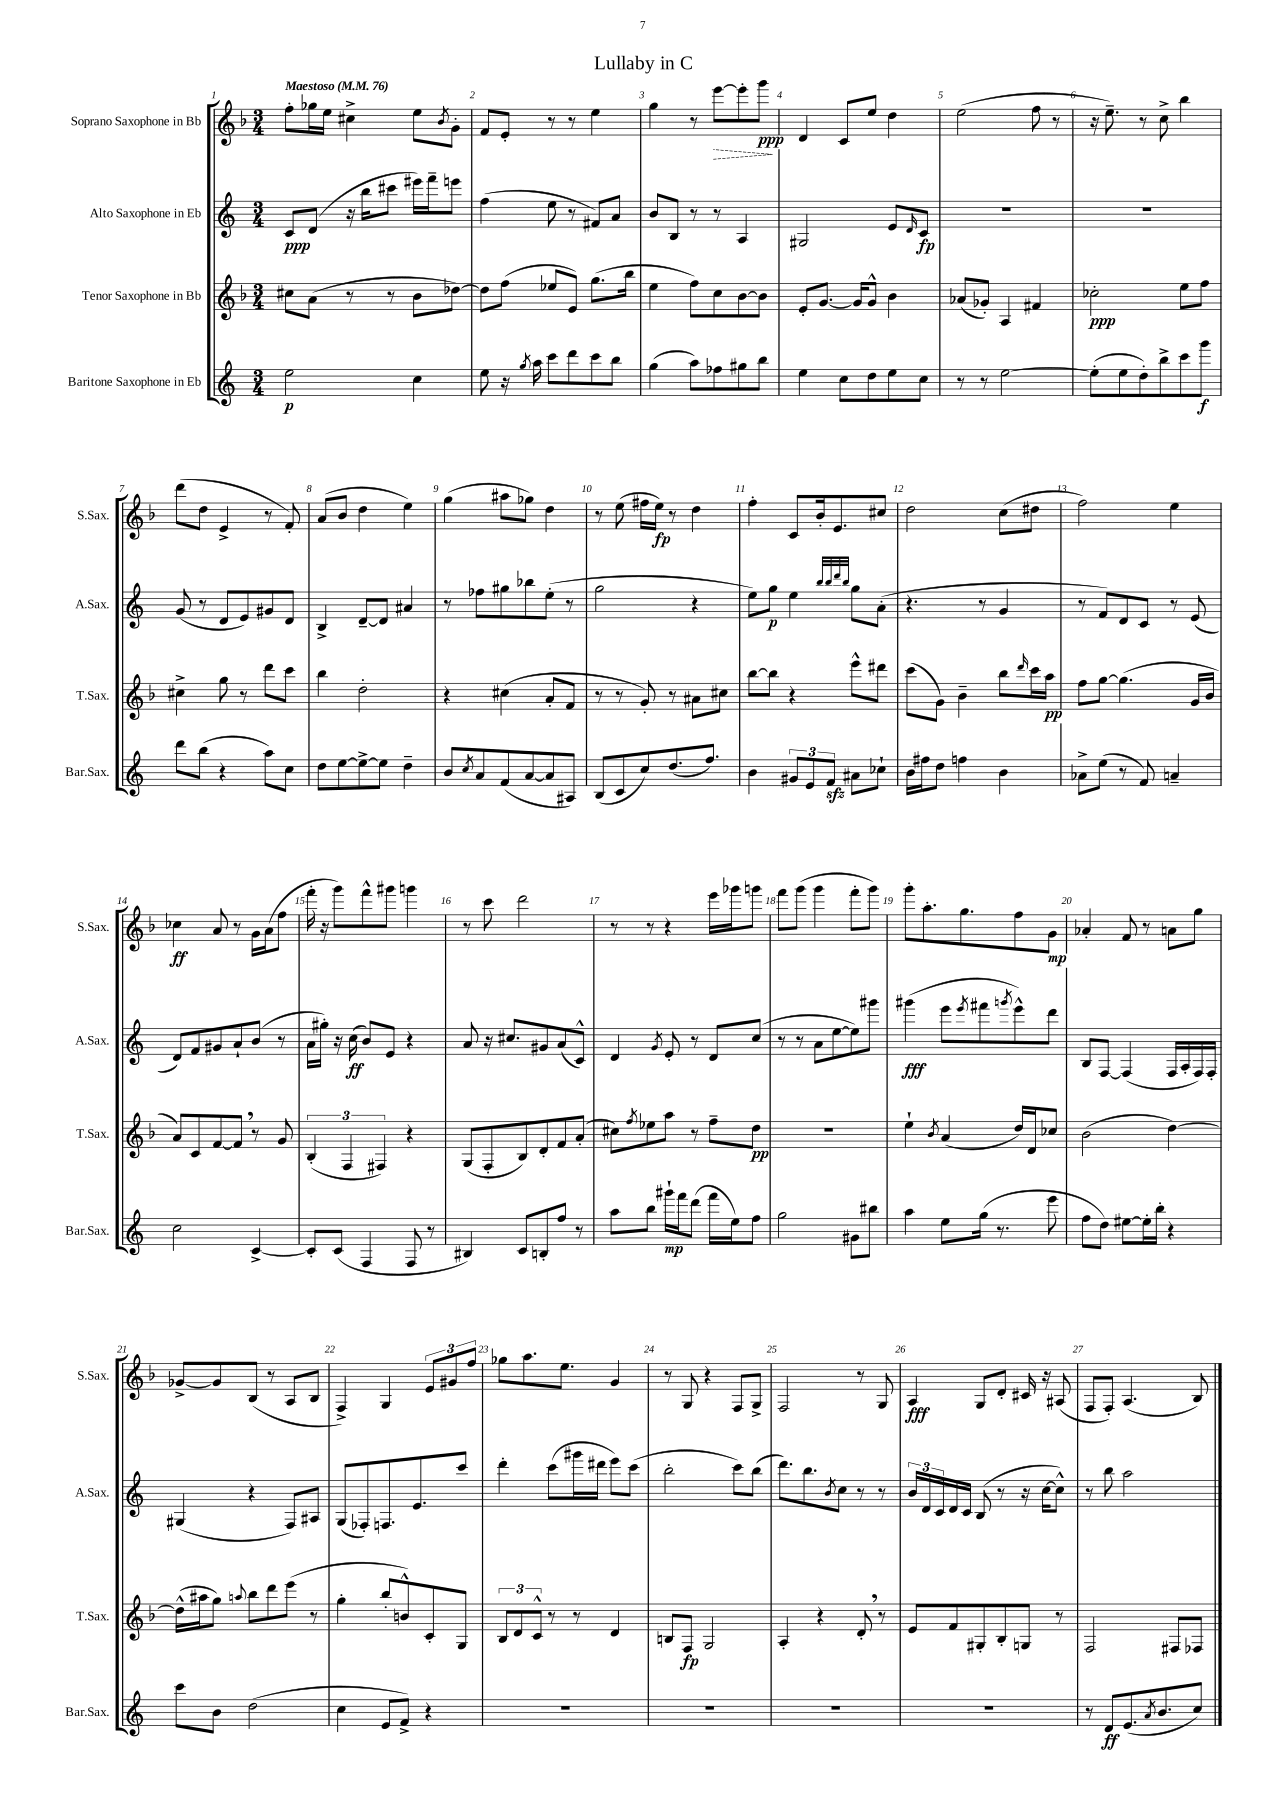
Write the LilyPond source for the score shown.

\header { title = "Lullaby in C" }
<<
\new StaffGroup <<
\new Staff = "s0" \with { instrumentName = "Soprano Saxophone in Bb" shortInstrumentName = "S.Sax." } {
    \clef treble \key f \major \numericTimeSignature \time 3/4 \tempo "Maestoso" 4 = 76
    f''8-. ges''16 e''16 cis''4-> e''8 \acciaccatura { bes'8 } g'8-. |
    f'8 e'8-. r8 r8 e''4 |
    g''4 r8 \once \override Hairpin.style = #'dashed-line e'''8~\> e'''8-. g'''8\ppp\! |
    d'4 c'8 e''8 d''4 |
    e''2( f''8 r8 |
    r16 e''8.--) r8 c''8-> bes''4 |
    d'''8( d''8 e'4-> r8 f'8-.) |
    a'8( bes'8 d''4 e''4) |
    g''4( ais''8 ges''8) d''4 |
    r8 e''8( fis''16 e''16\fp) r8 d''4 |
    f''4-. c'8 bes'16-. e'8. cis''8 |
    d''2 c''8( dis''8 |
    f''2) e''4 |
    ces''4\ff a'8 r8 g'16 a'16( f''8 |
    f'''16-. r16 g'''8) f'''8-^ gis'''8 g'''4 |
    r8 c'''8 d'''2 |
    r8 r8 r4 e'''16 ges'''16 g'''8 |
    f'''8 g'''8( g'''4 f'''8-. g'''8) |
    g'''8-. a''8.-. g''8. f''8 g'8\mp |
    aes'4-. f'8 r8 a'8 g''8 |
    ges'8~-> ges'8 bes8( r8 a8 bes8 |
    f4->) g4 \tuplet 3/2 { e'8 gis'8 f''8 } |
    ges''8 a''8. e''8. g'4 |
    r8 g8 r4 f8 g8-> |
    f2 r8 g8 |
    a4\fff g8 d'8-. cis'16 r16 ais8( |
    f8 f8-.) a4.( bes8) \bar "|." |
}
\new Staff = "s1" \with { instrumentName = "Alto Saxophone in Eb" shortInstrumentName = "A.Sax." } {
    \clef treble \key c \major \numericTimeSignature \time 3/4
    c'8\ppp d'8( r16 b''16 cis'''8 eis'''16) f'''16-- e'''8 |
    f''4( e''8 r8 fis'8) a'8 |
    b'8 b8 r8 r8 a4 |
    gis2 e'8 \grace { d'16 } c'8\fp |
    R2. |
    R2. |
    g'8( r8 d'8 e'8) gis'8 d'8 |
    b4-> d'8~-- d'8 ais'4 |
    r8 fes''8 gis''8 bes''8 e''8-.( r8 |
    g''2 r4 |
    e''8) g''8\p e''4 \grace { b''32 b''32 d'''32 b''32 } g''8 a'8-.( |
    r4. r8 g'4 |
    r8 f'8) d'8 c'8 r8 e'8( |
    d'8) f'8 gis'8 a'8-! b'8( r8 |
    a'16 gis''16-.) r16 c''16\ff( b'8) e'8 r4 |
    a'8 r16 cis''8. gis'8 a'8( c'8-^) |
    d'4 \acciaccatura { g'8 } e'8-. r8 d'8 c''8( |
    r8 r8 a'8 e''8~ e''8) gis'''8 |
    gis'''4\fff( e'''8 \acciaccatura { e'''8 } fis'''8 \acciaccatura { g'''8 } e'''8-^) d'''8 |
    b8 f8~ f4( f16 a16-. f16) f16-. |
    gis4( r4 f8) ais8 |
    g8( fes8-.) f8. e'8. c'''8 |
    d'''4-. c'''8( gis'''16 dis'''16 e'''8) c'''8( |
    b''2-. c'''8) b''8( |
    d'''8.) b''8. \acciaccatura { b'8 } c''8 r8 r8 |
    \tuplet 3/2 { b'16 d'16 c'16 } d'16 c'16 b8( r8 r16 c''16~ c''8-^) |
    r8 b''8 a''2 \bar "|." |
}
\new Staff = "s2" \with { instrumentName = "Tenor Saxophone in Bb" shortInstrumentName = "T.Sax." } {
    \clef treble \key f \major \numericTimeSignature \time 3/4
    cis''8 a'8( r8 r8 bes'8 des''8~) |
    des''8 f''8( ees''8 e'8) g''8.( bes''16 |
    e''4 f''8) c''8 bes'8~ bes'8 |
    e'8-. g'8.~ g'16 g'8-^ bes'4 |
    aes'8( ges'8-.) a4 fis'4 |
    ces''2-.\ppp e''8 f''8 |
    cis''4-> g''8 r8 d'''8 c'''8 |
    bes''4 d''2-. |
    r4 cis''4( a'8-. f'8 |
    r8 r8 g'8-.) r8 ais'8 cis''8 |
    bes''8~ bes''8 r4 e'''8-^ dis'''8 |
    c'''8( g'8) bes'4-- bes''8 \grace { d'''16 } c'''16 a''16\pp |
    f''8 g''8~ g''4.( g'16 bes'16 |
    a'8) c'8 f'8~ f'8 \breathe r8 g'8 |
    \tuplet 3/2 { bes4-.( f4 fis4) } r4 |
    g8( f8-. bes8) d'8-. f'8 a'8-.( |
    cis''8) \acciaccatura { f''8 } ees''8 a''8 r8 f''8-- d''8\pp |
    R2. |
    e''4-! \acciaccatura { bes'8 } a'4( d''16) d'16 ces''8 |
    bes'2( d''4~) |
    d''16-^( ais''16 g''8) \appoggiatura { a''8 } bes''8 d'''8 e'''8( r8 |
    g''4-. bes''8-. b'8-^) c'8-. g8 |
    \tuplet 3/2 { bes8 d'8 c'8-^ } r8 r8 d'4 |
    b8 f8\fp g2 |
    a4-. r4 d'8-. \breathe r8 |
    e'8 f'8 gis8-. bes8-. g8 r8 |
    f2 fis8 fes8 \bar "|." |
}
\new Staff = "s3" \with { instrumentName = "Baritone Saxophone in Eb" shortInstrumentName = "Bar.Sax." } {
    \clef treble \key c \major \numericTimeSignature \time 3/4
    e''2\p c''4 |
    e''8 r16 \acciaccatura { g''8 } a''16 c'''8 d'''8 c'''8 b''8 |
    g''4( a''8) fes''8 gis''8 b''8 |
    e''4 c''8 d''8 e''8 c''8 |
    r8 r8 e''2~ |
    e''8-.( e''8 d''8-.) b''8-> c'''8 g'''8\f |
    d'''8 b''8( r4 a''8) c''8 |
    d''8 e''8~ e''8~-> e''8 d''4-- |
    b'8 \acciaccatura { c''8 } a'8 f'8( a'8~ a'8 ais8) |
    b8( c'8 c''8) d''8.( f''8.) |
    b'4 \tuplet 3/2 { gis'8 e'8 f'8\sfz } ais'8 ces''8-! |
    b'16 fis''16 d''8 f''4 b'4 |
    aes'8-> e''8( r8 f'8) a'4-- |
    c''2 c'4~-> |
    c'8-. c'8( f4 f8 r8 |
    bis4) c'8 b8-. f''8 r8 |
    a''8 b''8 gis'''16-!\mp f'''16 d'''8( f'''16 e''16) f''8 |
    g''2 gis'8 bis''8 |
    a''4 e''8 g''16( r8. e'''8 |
    f''8 d''8) eis''8~ eis''16-. b''16-. r4 |
    c'''8 b'8 d''2( |
    c''4 e'8 f'8->) r4 |
    R2. |
    R2. |
    R2. |
    R2. |
    r8 d'8\ff e'8.( \acciaccatura { a'8 } b'8. c''8) \bar "|." |
}
>>
>>
\layout { \context { \Score \override BarNumber.break-visibility = ##(#f #t #t) barNumberVisibility = #all-bar-numbers-visible } }
